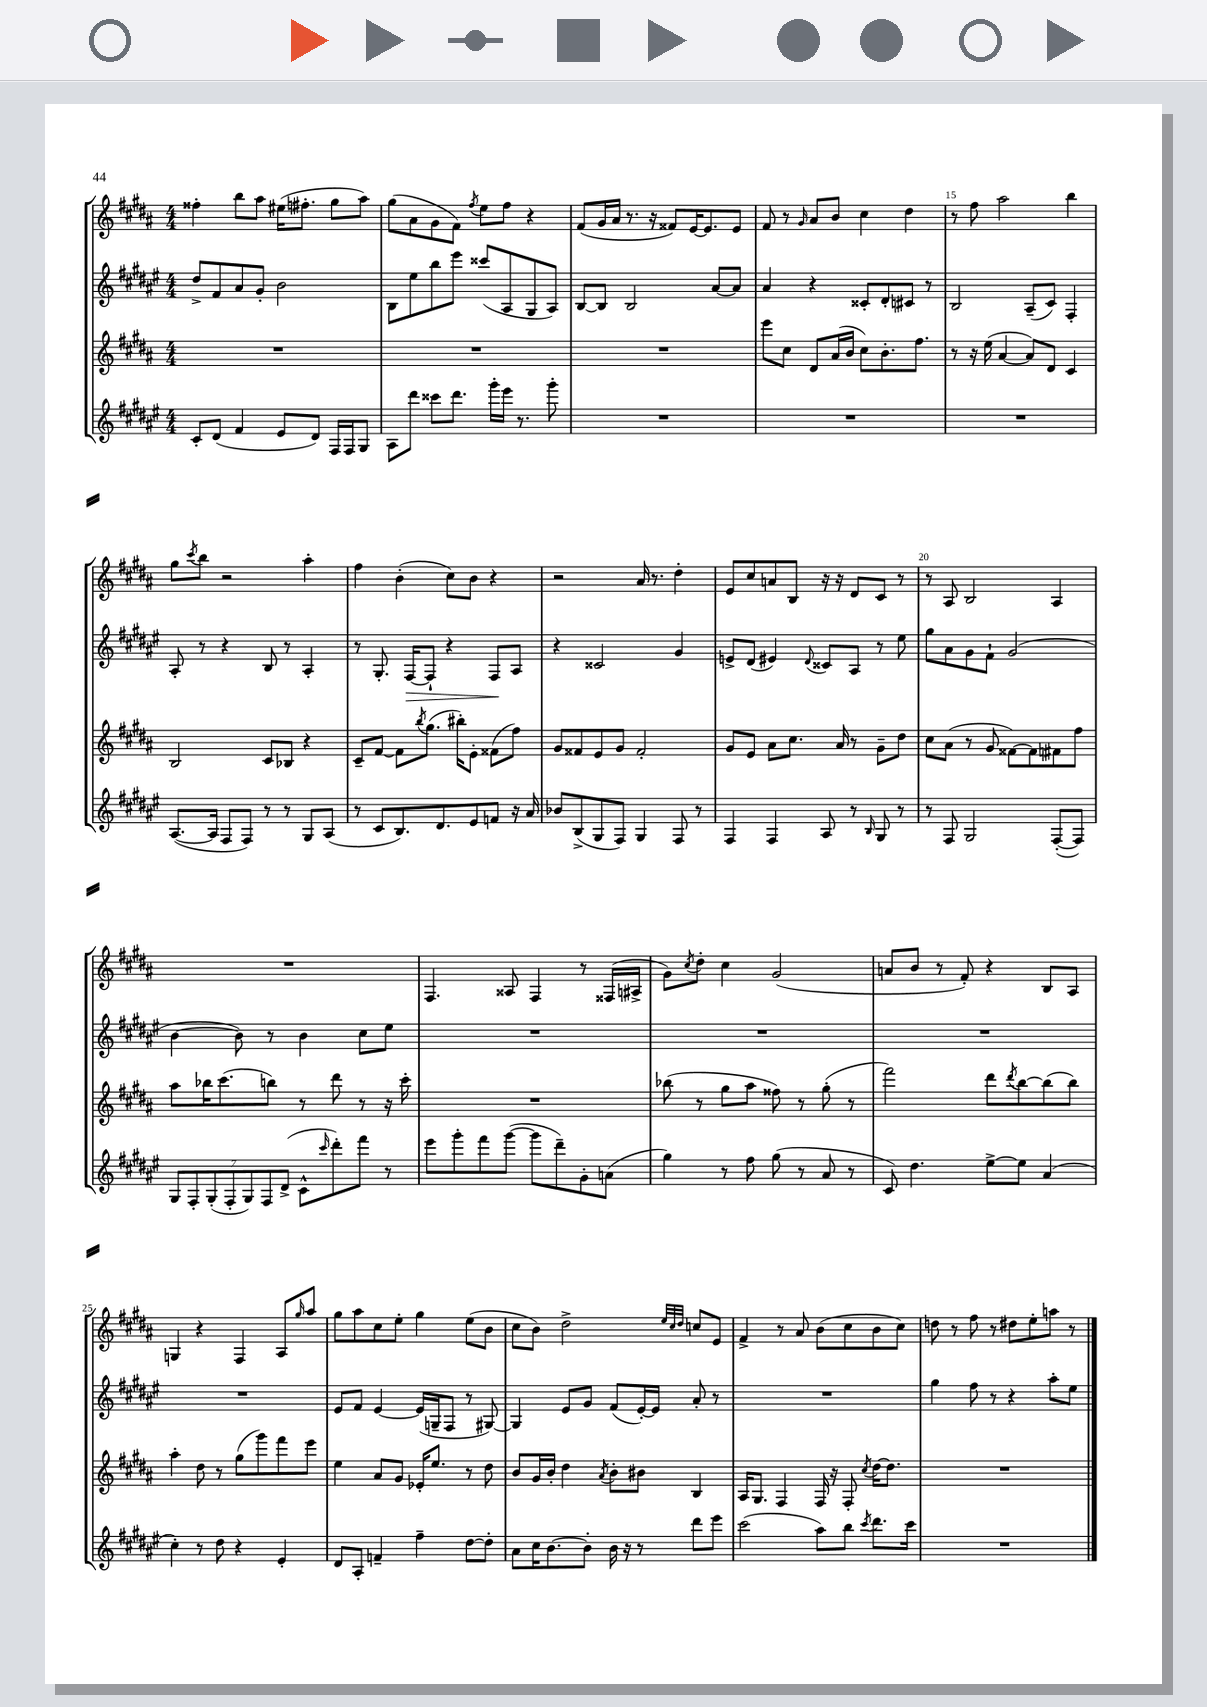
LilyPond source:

<<
\new StaffGroup <<
\new Staff = "s0" {
    \clef treble \key b \major \numericTimeSignature \time 4/4
    fisis''4-. b''8 ais''8 eis''16( fis''8.-. gis''8 ais''8) |
    gis''8( ais'8 gis'8 fis'8) \acciaccatura { fis''8 } e''8 fis''8 r4 |
    fis'8( gis'16 ais'16 r8. r16 fisis'8) e'16~ e'8. e'8 |
    fis'8 r8 \grace { gis'16 } ais'8 b'8 cis''4 dis''4 |
    r8 fis''8 ais''2 b''4 |
    gis''8 \acciaccatura { cis'''8 } b''8 r2 ais''4-. |
    fis''4 b'4-.( cis''8) b'8 r4 |
    r2 ais'16 r8. dis''4-. |
    e'8 cis''8 a'8 b8 r16 r16 dis'8 cis'8 r8 |
    r8 ais8 b2 ais4 |
    R1 |
    fis4. aisis8 fis4 r8 fisis16( ais16-> |
    gis'8) \acciaccatura { cis''8 } dis''8-. cis''4 gis'2( |
    a'8 b'8 r8 fis'8-.) r4 b8 ais8 |
    g4 r4 fis4 ais8 \grace { gis''16 } ais''8 |
    gis''8 ais''8 cis''8 e''8-. gis''4 e''8( b'8 |
    cis''8 b'8) dis''2-> \grace { e''32 cis''32 dis''32 } c''8 e'8 |
    fis'4-> r8 ais'8 b'8( cis''8 b'8 cis''8) |
    d''8 r8 fis''8 r8 dis''8 e''8-. a''8 r8 \bar "|." |
}
\new Staff = "s1" {
    \clef treble \key fis \major \numericTimeSignature \time 4/4
    dis''8-> fis'8 ais'8 gis'8-. b'2 |
    b8 eis''8 b''8 eis'''8 cisis'''8( ais8 gis8 ais8) |
    b8~ b8 b2 ais'8~ ais'8 |
    ais'4 r4 cisis'8-. dis'8-. cis'8 r8 |
    b2 ais8--( cis'8) fis4-. |
    ais8-. r8 r4 b8 r8 ais4-. |
    r8 gis8.-. fis16~\> fis8-! r4 fis8\! ais8 |
    r4 cisis'2 gis'4 |
    e'8-> dis'8( eis'4) \appoggiatura { dis'8 } cisis'8 ais8 r8 eis''8 |
    gis''8 ais'8 gis'8 fis'8-! gis'2( |
    b'4~ b'8) r8 b'4 cis''8 eis''8 |
    R1 |
    R1 |
    R1 |
    R1 |
    eis'8 fis'8 eis'4~ eis'16( g16-- fis8 r8 gis8~) |
    gis4 eis'8 gis'8 fis'8( eis'16~-.) eis'16 ais'8-. r8 |
    R1 |
    gis''4 fis''8 r8 r4 ais''8-. eis''8 \bar "|." |
}
\new Staff = "s2" {
    \clef treble \key b \major \numericTimeSignature \time 4/4
    R1 |
    R1 |
    R1 |
    e'''8 cis''8 dis'8 ais'16( b'16 cis''8) b'8.-. fis''8. |
    r8 r16 e''16( ais'4~ ais'8) dis'8 cis'4 |
    b2 cis'8 bes8 r4 |
    cis'8-- fis'8~ fis'8 \acciaccatura { b''8 } gis''8.( bis''16-.) e'8-. fisis'8( fis''8) |
    gis'8 fisis'8 e'8 gis'8 fisis'2-. |
    gis'8 e'8 ais'8 cis''8. ais'16 r8 gis'8-- dis''8 |
    cis''8 ais'8( r8 gis'8 fisis'8~) fisis'8 fis'8 fis''8 |
    ais''8 bes''16 cis'''8.( b''8) r8 dis'''8 r8 r16 cis'''16-. |
    R1 |
    bes''8( r8 gis''8 ais''8 fisis''8) r8 gis''8-.( r8 |
    fis'''2) dis'''8 \acciaccatura { dis'''8 } b''8~ b''8( b''8) |
    ais''4-. dis''8 r8 gis''8( gis'''8) fis'''8 e'''8 |
    e''4 ais'8 gis'8 ees'16-. e''8. r8 dis''8 |
    b'8 gis'16 b'16-. dis''4 \acciaccatura { ais'8 } b'8-. bis'8 b4 |
    ais16 gis8. fis4 fis16 r16 fis8-. \acciaccatura { cis''8 } dis''16~ dis''8. |
    R1 \bar "|." |
}
\new Staff = "s3" {
    \clef treble \key fis \major \numericTimeSignature \time 4/4
    cis'8-. dis'8( fis'4 eis'8 dis'8) fis16 fis16 gis8 |
    ais8 dis'''8 cisis'''8 dis'''8. gis'''16-. eis'''16 r8. gis'''8-. |
    R1 |
    R1 |
    R1 |
    ais8.~( ais16 fis8 fis8) r8 r8 gis8 ais8( |
    r8 cis'8 b8.) dis'8. eis'8 f'8 r16 ais'16 |
    bes'8 b8->( gis8 fis8) gis4 fis8 r8 |
    fis4 fis4 ais8 r8 \grace { b16 } gis8 r8 |
    r8 fis8 gis2 fis8~-.( fis8) |
    \tuplet 7/4 { gis8 fis8-. gis8-.( fis8-. gis8) fis8 dis'8->( } cis'8-^ \grace { cis'''16 } dis'''8-.) fis'''8 r8 |
    eis'''8 gis'''8-. fis'''8 gis'''8~( gis'''8 dis'''8--) gis'8-. a'8( |
    gis''4) r8 fis''8 gis''8( r8 ais'8 r8 |
    cis'8) dis''4. eis''8~-> eis''8 ais'4( |
    cis''4-.) r8 dis''8 r4 eis'4-. |
    dis'8 ais8-. f'4-- fis''4-- dis''8~ dis''8-. |
    ais'8 cis''16 b'8.~ b'8-. b'16 r16 r8 dis'''8 eis'''8 |
    cis'''2( ais''8) b''8 \acciaccatura { cis'''8 } dis'''8. cis'''16 |
    R1 \bar "|." |
}
>>
>>
\layout { \context { \Score currentBarNumber = #11 \override BarNumber.break-visibility = ##(#f #t #t) barNumberVisibility = #(every-nth-bar-number-visible 5) } }
